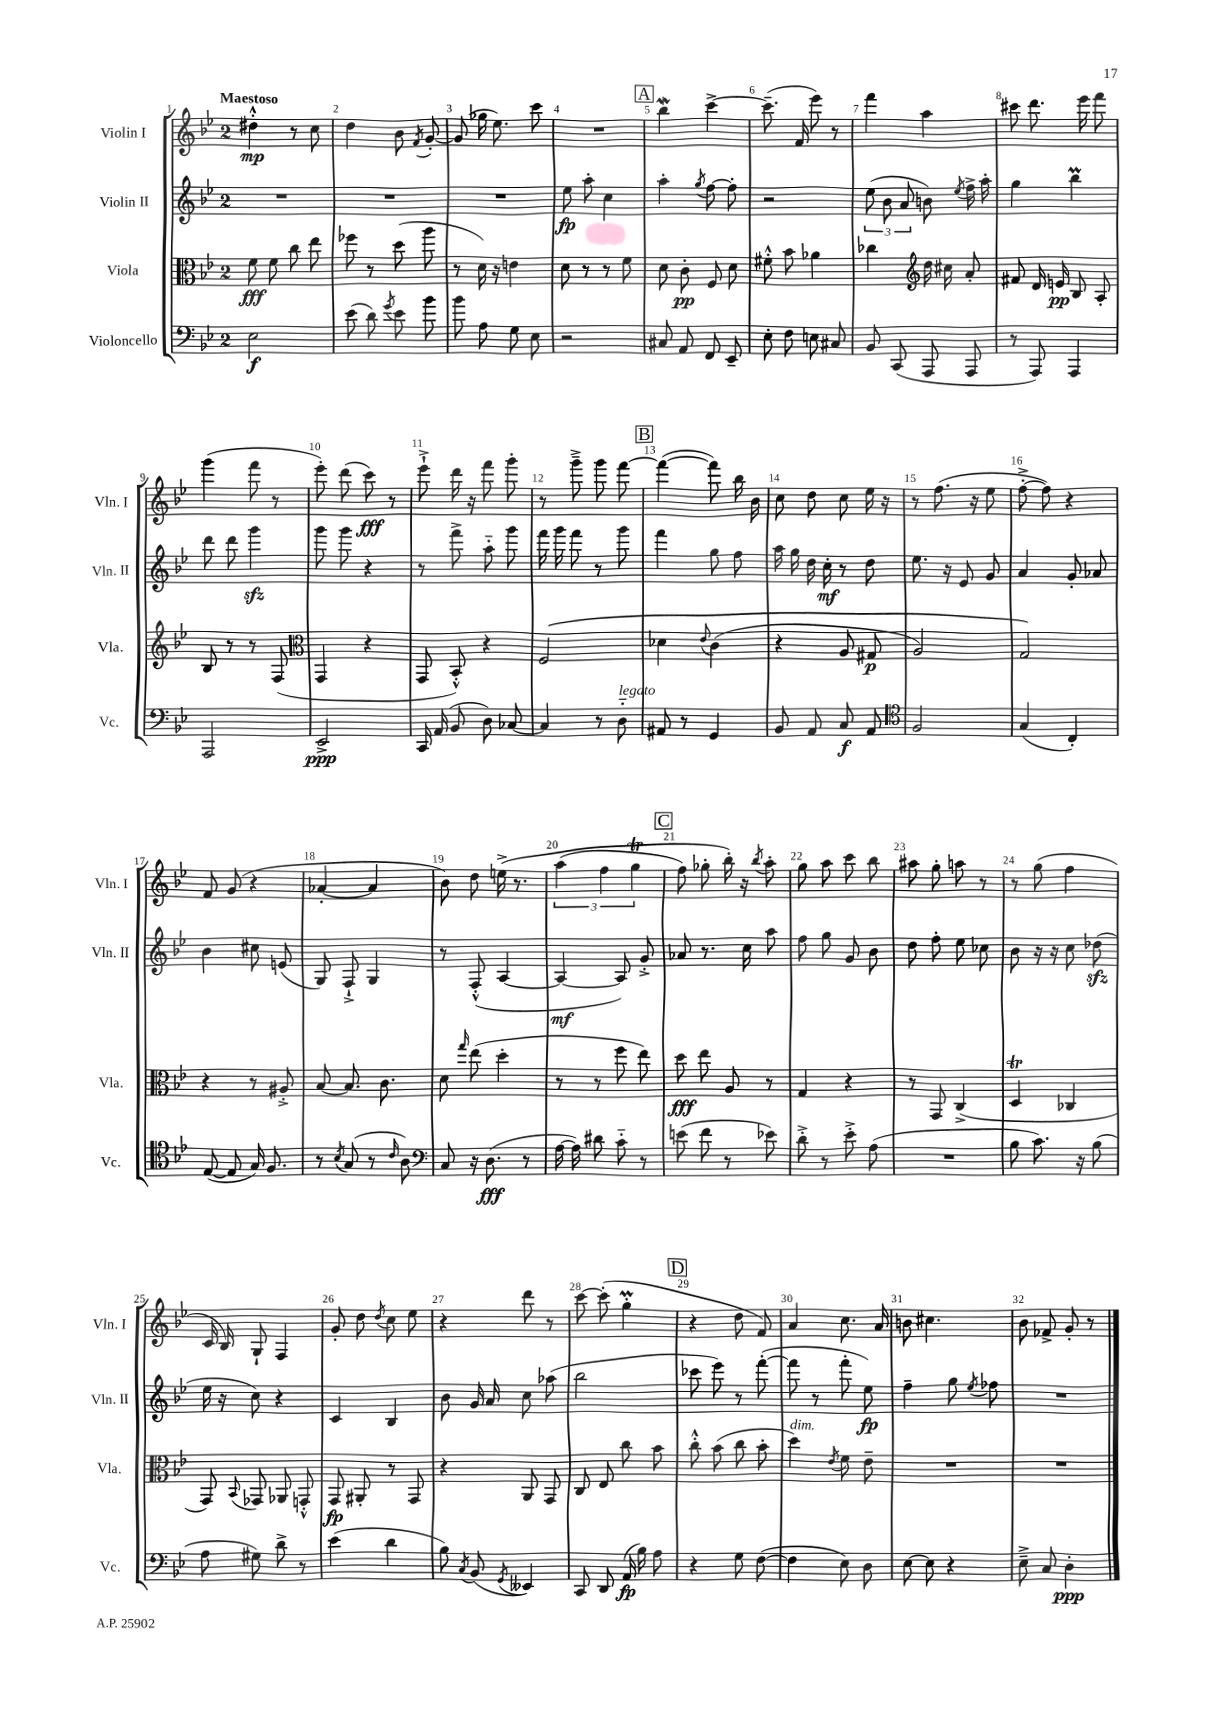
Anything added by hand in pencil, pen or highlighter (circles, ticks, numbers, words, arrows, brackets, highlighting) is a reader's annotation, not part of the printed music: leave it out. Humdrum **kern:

**kern	**kern	**kern	**kern
*staff4	*staff3	*staff2	*staff1
*clefF4	*clefC3	*clefG2	*clefG2
*k[b-e-]	*k[b-e-]	*k[b-e-]	*k[b-e-]
*M2/4	*M2/4	*M2/4	*M2/4
2E-	8f	2r	4dd#'^^
.	8f	.	.
.	8cc	.	8r
.	8ee-	.	8cc
=	=	=	=
(8e-	8ff-	2r	4dd
8d)	8r	.	.
8qg	.	.	.
8e-	(8dd	.	8b-
.	.	.	8qf
8b-	8aa	.	[8g'
=	=	=	=
8b-	8r	2r	(8g]
8A	16d)	.	16gg-
.	16r	.	8.ee-)
8G	4e	.	.
8E-	.	.	8ccc
=	=	=	=
2r	8d	8ee-	2r
.	8r	8aa'	.
.	8r	4cc	.
.	8f	.	.
=	=	=	=
8C#	8d	4aa'	4bb-
8AA	8c'	.	.
.	.	8qgg	.
8FF	8F	[8ff	[4ccc^
8EE-~	8d	8ff']	.
=	=	=	=
8E-'	8f#'^^	2r	(8.ccc~]
8F	8b-	.	.
.	.	.	16f
8E	4a-	.	8eee-)
8C#	.	.	8r
=	=	=	=
8BB-	4cc-	(12ee-	4fff
.	.	12b-	.
(8CC	.	.	.
.	.	12a	.
*	*clefG2	*	*
8AAA	16dd	8b)	4aa
.	16cc#	.	.
.	.	8qee-	.
8AAA	8a'	16ff^	.
.	.	16aa'	.
=	=	=	=
8r	8f#	4gg	8ccc#
8AAA)	16d	.	8.ddd
.	16e	.	.
4AAA	8B-	4bb-	.
.	.	.	16eee-
.	8A'	.	8fff
=	=	=	=
2AAA	8B-	8ddd	(4ggg
.	8r	8ddd	.
.	8r	4ggg	8fff
.	(8F	.	8r
=	=	=	=
*	*clefC3	*	*
2EE-^	4GG	8ggg	8eee-')
.	.	8ggg	(8ddd
.	4r	4r	8ccc)
.	.	.	8r
=	=	=	=
16CC	8GG	8r	8eee-`^
(16AA	.	.	.
8BB-	8BB-'^^)	8fff^	16ddd
.	.	.	16r
8D)	4r	8aa'~	8fff
[8C-	.	8ggg	8ggg'
=	=	=	=
4C-]	&(2F	16fff	8r
.	.	16ggg	.
.	.	8fff	8ggg~^
8r	.	8r	8ggg
8D'~	.	8ggg	[8fff
=	=	=	=
8AA#	4d-	4fff	(4fff_
8r	.	.	.
.	8qqe-	.	.
4GG	(4c	8gg	8fff])
.	.	8ff	16bb-
.	.	.	16b-
=	=	=	=
8BB-	4r	16aa	8cc
.	.	16gg	.
8AA	.	16dd	8dd
.	.	16cc'	.
8C	8A	8r	8cc
8AA	8G#	8dd	16ee-
.	.	.	16r
=	=	=	=
*clefC4	*	*	*
2F	2A)	8.ee-	8r
.	.	.	(8.ff
.	.	16r	.
.	.	8e-	.
.	.	.	16r
.	.	8g	8ee-
=	=	=	=
(4G	2G&)	4a	[8ff'^
.	.	.	8ff])
4C')	.	8g'	4r
.	.	8a-	.
=	=	=	=
([8E-	4r	4b-	8f
8E-]	.	.	(8g
16G)	8r	8cc#	4r
8.F	.	.	.
.	8A#'^	(8e	.
=	=	=	=
8r	[8B-	8G)	[4a-'
8qB-	.	.	.
(8G	8.B-]	8F`^	.
8r	.	4G	4a-]
.	8.c	.	.
16qqc	.	.	.
8A)	.	.	.
=	=	=	=
*clefF4	*	*	*
8C	8d	8r	8b-)
.	16qqgg	.	.
16r	(8ee-	(8F'^^	8dd
(8.D	.	.	.
.	4dd'	[4A	&(16ee^
.	.	.	8.r
8r	.	.	.
=	=	=	=
[16A	8r	4A_	(6aa
16A])	.	.	.
8d#	8r	.	.
.	.	.	6ff
8c'~	8ff	8A])	.
.	.	.	6gg
8r	8ee-)	8g'^	.
=	=	=	=
(8e	8dd	8a-	8ff)
8f	8ee-	8.r	8gg-'
8r	8A	.	16bb-'&)
.	.	16cc	16r
.	.	.	8qbb-
8e-)	8r	8aa	8aa'
=	=	=	=
8d'^	4G	8ff	8gg
8r	.	8gg	8aa
8e-'^	4r	8g	8ccc
(8A	.	8b-	8bb-
=	=	=	=
2r	8r	8dd	8aa#
.	8GG	8ff'	8gg'
.	(4C^	8ee-	8aa
.	.	8cc-	8r
=	=	=	=
8B-	4D	8b-	8r
8.c)	.	16r	(8gg
.	.	16r	.
.	4C-	8cc	4ff
16r	.	.	.
(8B-	.	(8dd-	.
=	=	=	=
8A	8GG)	16ee-	16c
.	.	16r	16B-)
.	8qqBB-	.	.
8G#)	8GG-	8cc)	8G`
8d^	8AA-	4r	4F
8r	8GG'^^	.	.
=	=	=	=
(4e-	8GG	4c	8g'
.	8AA#'	.	8dd
.	.	.	8qdd
4d	8r	4B-	8cc
.	8GG	.	8ee-
=	=	=	=
8B-)	4r	8b-	4r
8qC	.	.	.
(8BB-	.	16g	.
.	.	16a	.
8qGG	.	.	.
4EE--)	8AA	8cc	8ddd
.	8GG	(8aa-	8r
=	=	=	=
8CC	8C	2bb-	[8ccc
8DD	8E-	.	(8ccc']
(16AA	8cc	.	4gg'
16B-)	.	.	.
8A	8b-	.	.
=	=	=	=
4r	8cc'^^	8ccc-	4r
.	(8b-	8eee-)	.
8G	8cc	8r	8dd
([8F	8b-'	([8fff'	8f)
=	=	=	=
4F]	4dd)	8fff]	4a
.	.	8r	.
.	8qe-	.	.
8E-)	8f	8fff'	8.cc
8D	8e-~	8ee-)	.
.	.	.	16a
=	=	=	=
[8E-	2r	4ff~	8b
8E-]	.	.	4.cc#
4r	.	8gg	.
.	.	8qee-	.
.	.	8ff-	.
=	=	=	=
8E-~^	2r	2r	8b-
8C	.	.	8f-^
4D'	.	.	8g'
.	.	.	8r
==	==	==	==
*-	*-	*-	*-
